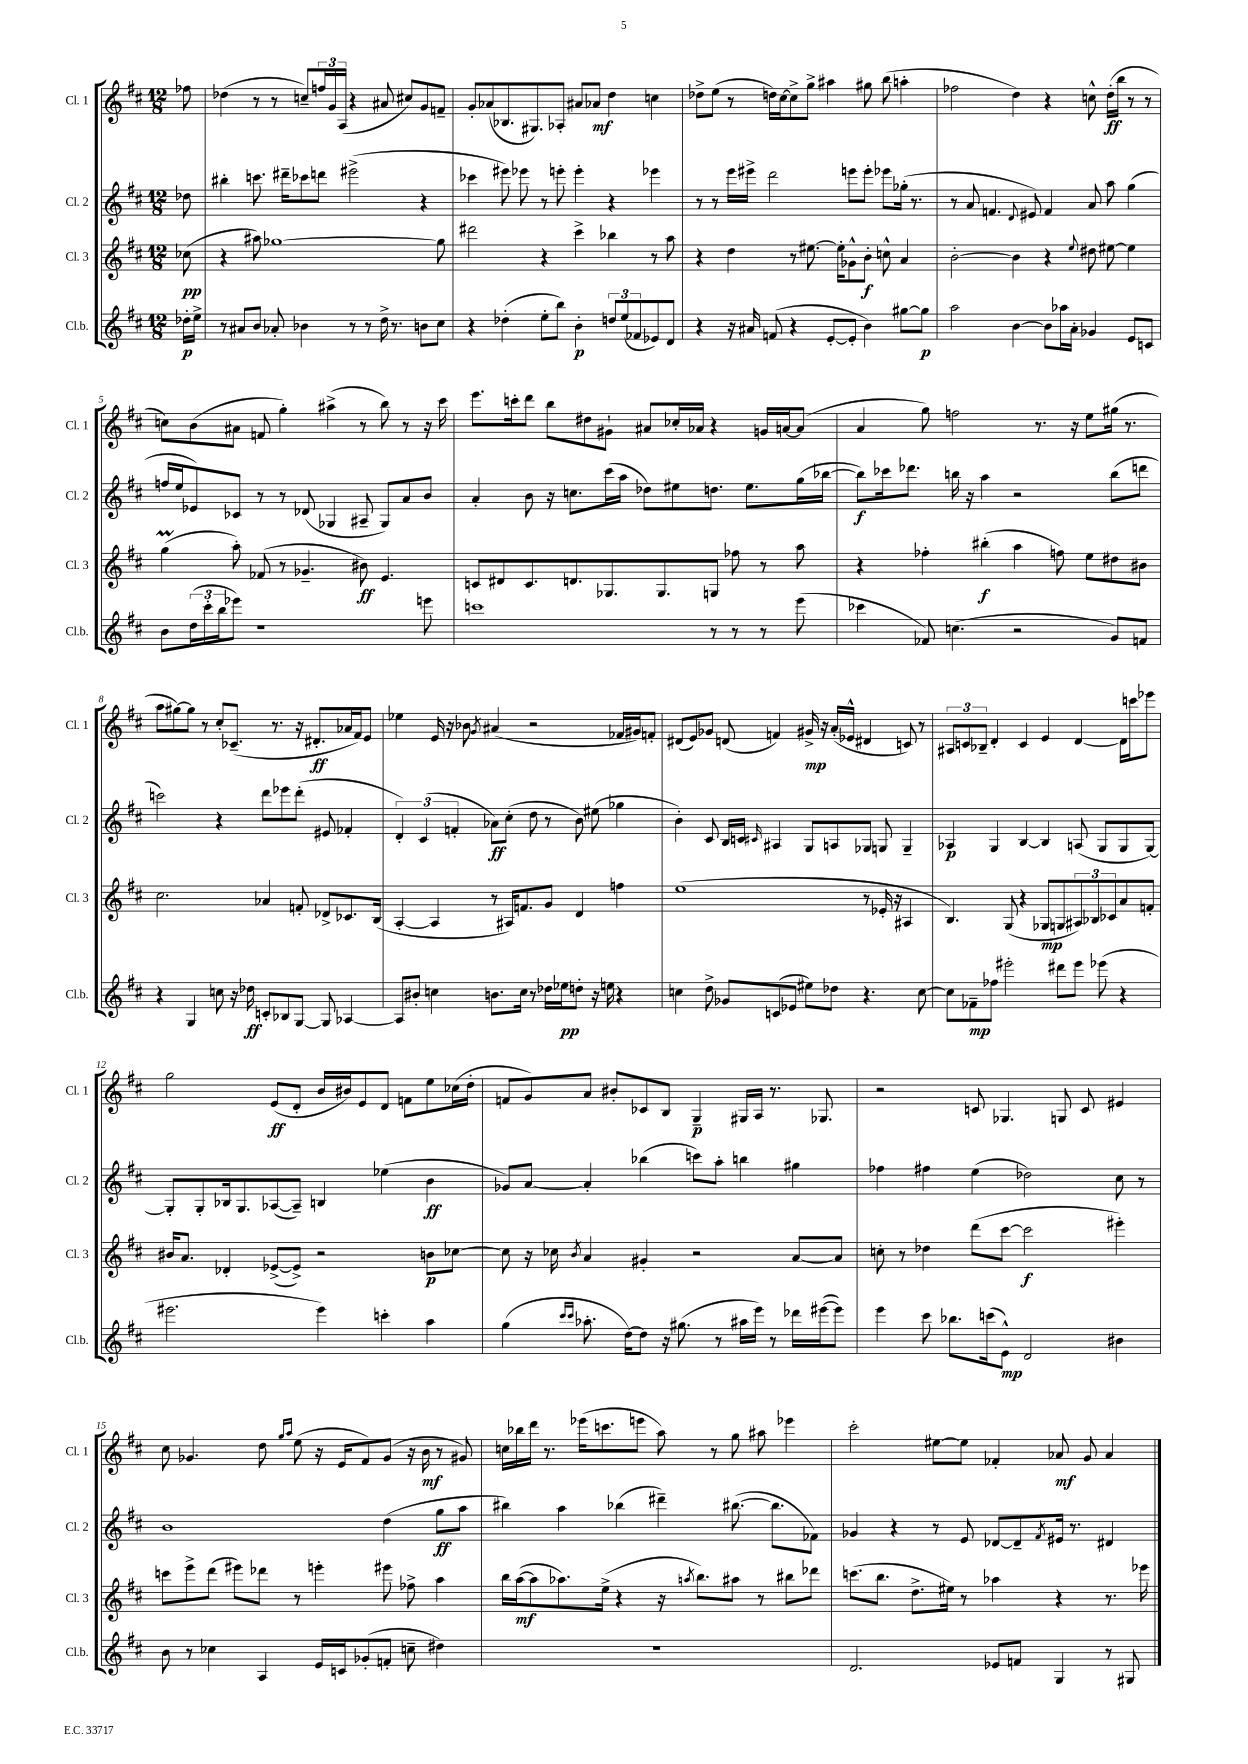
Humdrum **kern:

**kern	**kern	**kern	**kern
*staff4	*staff3	*staff2	*staff1
*clefG2	*clefG2	*clefG2	*clefG2
*k[f#c#]	*k[f#c#]	*k[f#c#]	*k[f#c#]
*M12/8	*M12/8	*M12/8	*M12/8
16dd-'	(8cc-	8dd-	8ff-
16ee^	.	.	.
=	=	=	=
8r	4r	4bb#'	(4dd-
8a#	.	.	.
8b	8aa#)	8.ccc	8r
8a-'	[1gg-	.	8r
.	.	16ddd#~	.
4b-	.	8ccc-	8cc~)
.	.	8ddd	24ff
.	.	.	24g
.	.	.	(24A
8r	.	(2eee#^	4r
8r	.	.	.
16dd^	.	.	8a#
8.r	.	.	.
.	.	.	8cc#)
8b	.	4r	8g
8cc#	8gg-]	.	8f~
=	=	=	=
4r	2ddd#	4ccc-	8g'
.	.	.	(8a-
(4dd-'	.	8eee#)	8.B-
.	.	8eee-	.
.	.	.	8.G#)
8ee'	4r	8r	.
8bb)	.	8eee'	8A-'
4b'	4ccc#^	4eee'	8a#
.	.	.	8a-
12dd	4bb-	4r	4dd
(12ee	.	.	.
12f-	.	.	.
8e-)	8r	4eee-	4cc
8d	8aa	.	.
=	=	=	=
4r	4r	8r	8dd-^
.	.	8r	(8ee
16r	4dd	16eee	8r
16a#	.	16eee#^	.
(8f	.	2ddd	16dd)
.	.	.	[16cc#
4r	8r	.	8cc#^]
.	[8.ee#	.	8gg^
[8e'	.	.	4aa#
.	16ee#']	.	.
8e']	8g-^^	8eee	.
4b)	8b'	8eee'	8gg#
.	8cc^^	8eee-	(8bb
[8gg#	4a	(16gg-'	4aa'
.	.	8.r	.
8gg#]	.	.	.
=	=	=	=
2aa	[2b'	8r	2ff-
.	.	8a	.
.	.	4.f	.
[4b	4b]	.	4dd)
.	.	8qqd	.
.	.	8e#)	.
8b]	4r	4f	4r
16aa-	.	.	.
16a'	.	.	.
.	8qqee	.	.
4g-	8dd#	8a	8cc^^
.	[8ee#	8aa	(16dd'
.	.	.	16bb
8e	4ee#]	(4gg	8r
8c	.	.	8r
=	=	=	=
8b	(4gg	16ff	8cc)
.	.	16ee	.
(24dd	.	8e-)	(8b
24ccc#'	.	.	.
24bb	.	.	.
8eee-)	8aa')	8c-	8a#
1r	(8f-	8r	8f
.	8r	8r	4gg')
.	4.g-~	(8d-	.
.	.	4G-	(4aa#^
.	8b#)	8A#~	8r
.	4.e	8G-)	8bb)
.	.	8a	8r
8eee	.	8b	16r
.	.	.	16ccc#
=	=	=	=
1ccc	8c	4a'	8.eee
.	8d#	.	.
.	.	.	16ccc'
.	8.c	8b	8ddd
.	.	16r	8bb
.	8.d	8.cc	.
.	.	.	8dd#
.	8.G-	(16ccc#	8g#`
.	.	16aa	.
.	.	8dd-)	8a#
.	8.G-	.	.
.	.	8ee#	16cc-'
.	.	.	16a-
8r	8G	8.dd	4r
8r	8ff-	.	.
.	.	8.ee#	.
8r	8r	.	16g
.	.	.	[16a
(8eee	8aa	(16gg	(8a]
.	.	[16bb-	.
=	=	=	=
4ccc-	4r	8bb-])	4a
.	.	16ccc-	.
.	.	8.ddd-	.
8f-)	4ff-'	.	8gg)
(4.cc	.	16bb	2ff
.	.	16r	.
.	(4bb#'	4aa	.
2r	4aa	2r	.
.	.	.	8.r
.	8ff)	.	.
.	.	.	16r
.	8ee	.	8ee
8g)	8dd#	(8bb	(16gg#
.	.	.	8.r
8f	8b#	8ddd	.
=	=	=	=
4r	2.cc#	2ccc)	8aa
.	.	.	[8gg#)
4G	.	.	8gg#]
.	.	.	8r
8cc	.	4r	8cc#'
16r	.	.	(8.c-~
16dd-	.	.	.
8c'	4a-	8ddd	.
.	.	.	8.r
8B-	.	8eee-	.
[8G	8f'	(8ddd'	16r
.	.	.	8.d#'
8G]	8d-^	8e#	.
[4A-	8.c-	4f-'	16a-
.	.	.	16f#)
.	.	.	8e
.	(16B	.	.
=	=	=	=
8A-]	[4A'	6d')	4ee-
8b#'	.	.	.
.	.	(6c#	.
4cc	4A]	.	16e
.	.	.	16r
.	.	6f'	.
.	.	.	8b-
.	.	.	8qg
8.b	8r	8a-)	(4a#
.	16A#)	(8cc#'	.
16cc	8.f	.	.
8r	.	8dd	2r
16dd-	8g	8r	.
16ee-	.	.	.
8dd'	4d	8b)	.
16r	.	(8ee#	.
16ee	.	.	.
4r	4ff	4gg-	16f-
.	.	.	16g#)
.	.	.	8f'
=	=	=	=
4cc	(1ee	4b')	(8d#
.	.	.	8e)
8dd^	.	8c#	8g-
8g-	.	16B	(8d
.	.	16c	.
.	.	16qqc#	.
(8c	.	4A#	4f)
8e-	.	.	.
8ee#)	.	8G	16g#^
.	.	.	16r
8dd-	.	8A	(16a'
.	.	.	16e-^^
4.r	8r	8G-	4d#
.	16e-'	8G	.
.	16r	.	.
.	4A#	4G~	8c)
[8cc	.	.	8r
=	=	=	=
8cc]	4.B)	4A-	12A#
.	.	.	12c
8f-~	.	.	.
.	.	.	12B-~
8ff-	.	4G	4d'
2eee#'	(8G	.	.
.	4r	[4B	4c
.	8G-	4B]	4e
8ddd#	8G	.	.
8eee#	12A#)	(8A	[4d
.	12B-	.	.
(8eee-	.	8G	.
.	12c-	.	.
4r	8a	8G	16d]
.	.	.	16ccc
.	8f'	[8G)	8eee-
=	=	=	=
2.eee#	16b#	8G']	2gg
.	8.a	.	.
.	.	8G'	.
.	4d-'	16B-	.
.	.	8.G	.
.	([8e-^	([8A-	(8e
.	8e-^])	8A-~])	8d'
4eee#)	2r	4B	16b
.	.	.	16b#)
.	.	.	8e
4ccc'	.	(4ee-	8d
.	.	.	8f
4aa	8b	4b	8ee
.	[8cc-	.	(16cc-
.	.	.	16dd'
=	=	=	=
(4gg	8cc-]	8g-)	8f
.	16r	[8a	8g)
.	16cc-	.	.
16qqccc#	.	.	.
16qqccc#	8qb	.	.
8.aa-'	4a	4a']	8a
.	.	.	8b#'
[16dd)	.	.	.
8dd]	4g#'	(4bb-	8c-
16r	.	.	8B
(8.gg#	.	.	.
.	2r	8ccc)	4G~
8r	.	8aa'	.
16aa#	.	4bb	16G#
16eee)	.	.	16A
8r	.	.	8.r
16ddd-	[8a	4gg#	.
([16eee#	.	.	8.G-
8eee#])	8a]	.	.
=	=	=	=
4eee	8cc'	4ff-	2r
.	8r	.	.
8ccc#	4dd-	4ff#	.
8.bb-	.	.	.
.	(8ddd	(4ee	8c
(16ccc	.	.	.
8e^^)	[8ccc#	.	4.G-
2d	2ccc#]	2dd-)	.
.	.	.	8G
.	.	.	8c
4b#	4eee#')	8cc#	4e#
.	.	8r	.
=	=	=	=
8b	8ccc	1b	8cc#
8r	8eee^	.	4.g-
4cc-	(8ddd	.	.
.	8eee#)	.	.
4A	8ddd-	.	8dd
.	.	.	16qqgg
.	.	.	16qqaa
.	8r	.	(8ee
16e	4eee'	.	16r
16c	.	.	16e
(8g-'	.	.	8f#)
8f'	8eee#	(4dd	(8g-
8cc~	8ff-^	.	16r
.	.	.	16b
4dd#)	4aa	8gg	8r
.	.	8aa	8g#)
=	=	=	=
1.r	16bb	4bb#)	16cc
.	([16aa	.	16bb-
.	8aa]	.	16ddd
.	.	.	8.r
.	8.aa-)	4aa	.
.	.	.	(16eee-
.	(16ee^	.	8.ccc
.	4r	(4bb-	.
.	.	.	8eee
.	16r	4ddd#~)	8aa)
.	8qaa	.	.
.	8.bb)	.	.
.	.	.	8r
.	8aa#	([8.bb#	8gg
.	8r	.	8aa#
.	.	8.bb#]	.
.	8bb#	.	4eee-
.	8ddd-	8f-)	.
=	=	=	=
2.d	(8.ccc	4g-	2ccc#'
.	8.bb	.	.
.	.	4r	.
.	8.dd^	.	.
.	.	8r	[8ee#
.	16ee#)	.	.
.	8r	8e	8ee#]
8e-	4aa-	[8d-	4f-'
8f	.	8d-~]	.
.	.	8qf#	.
4G	4r	16e#	8a-
.	.	8.r	.
.	.	.	8g
8r	8.r	4d#	4a-
8G#	.	.	.
.	16eee-	.	.
==	==	==	==
*-	*-	*-	*-
